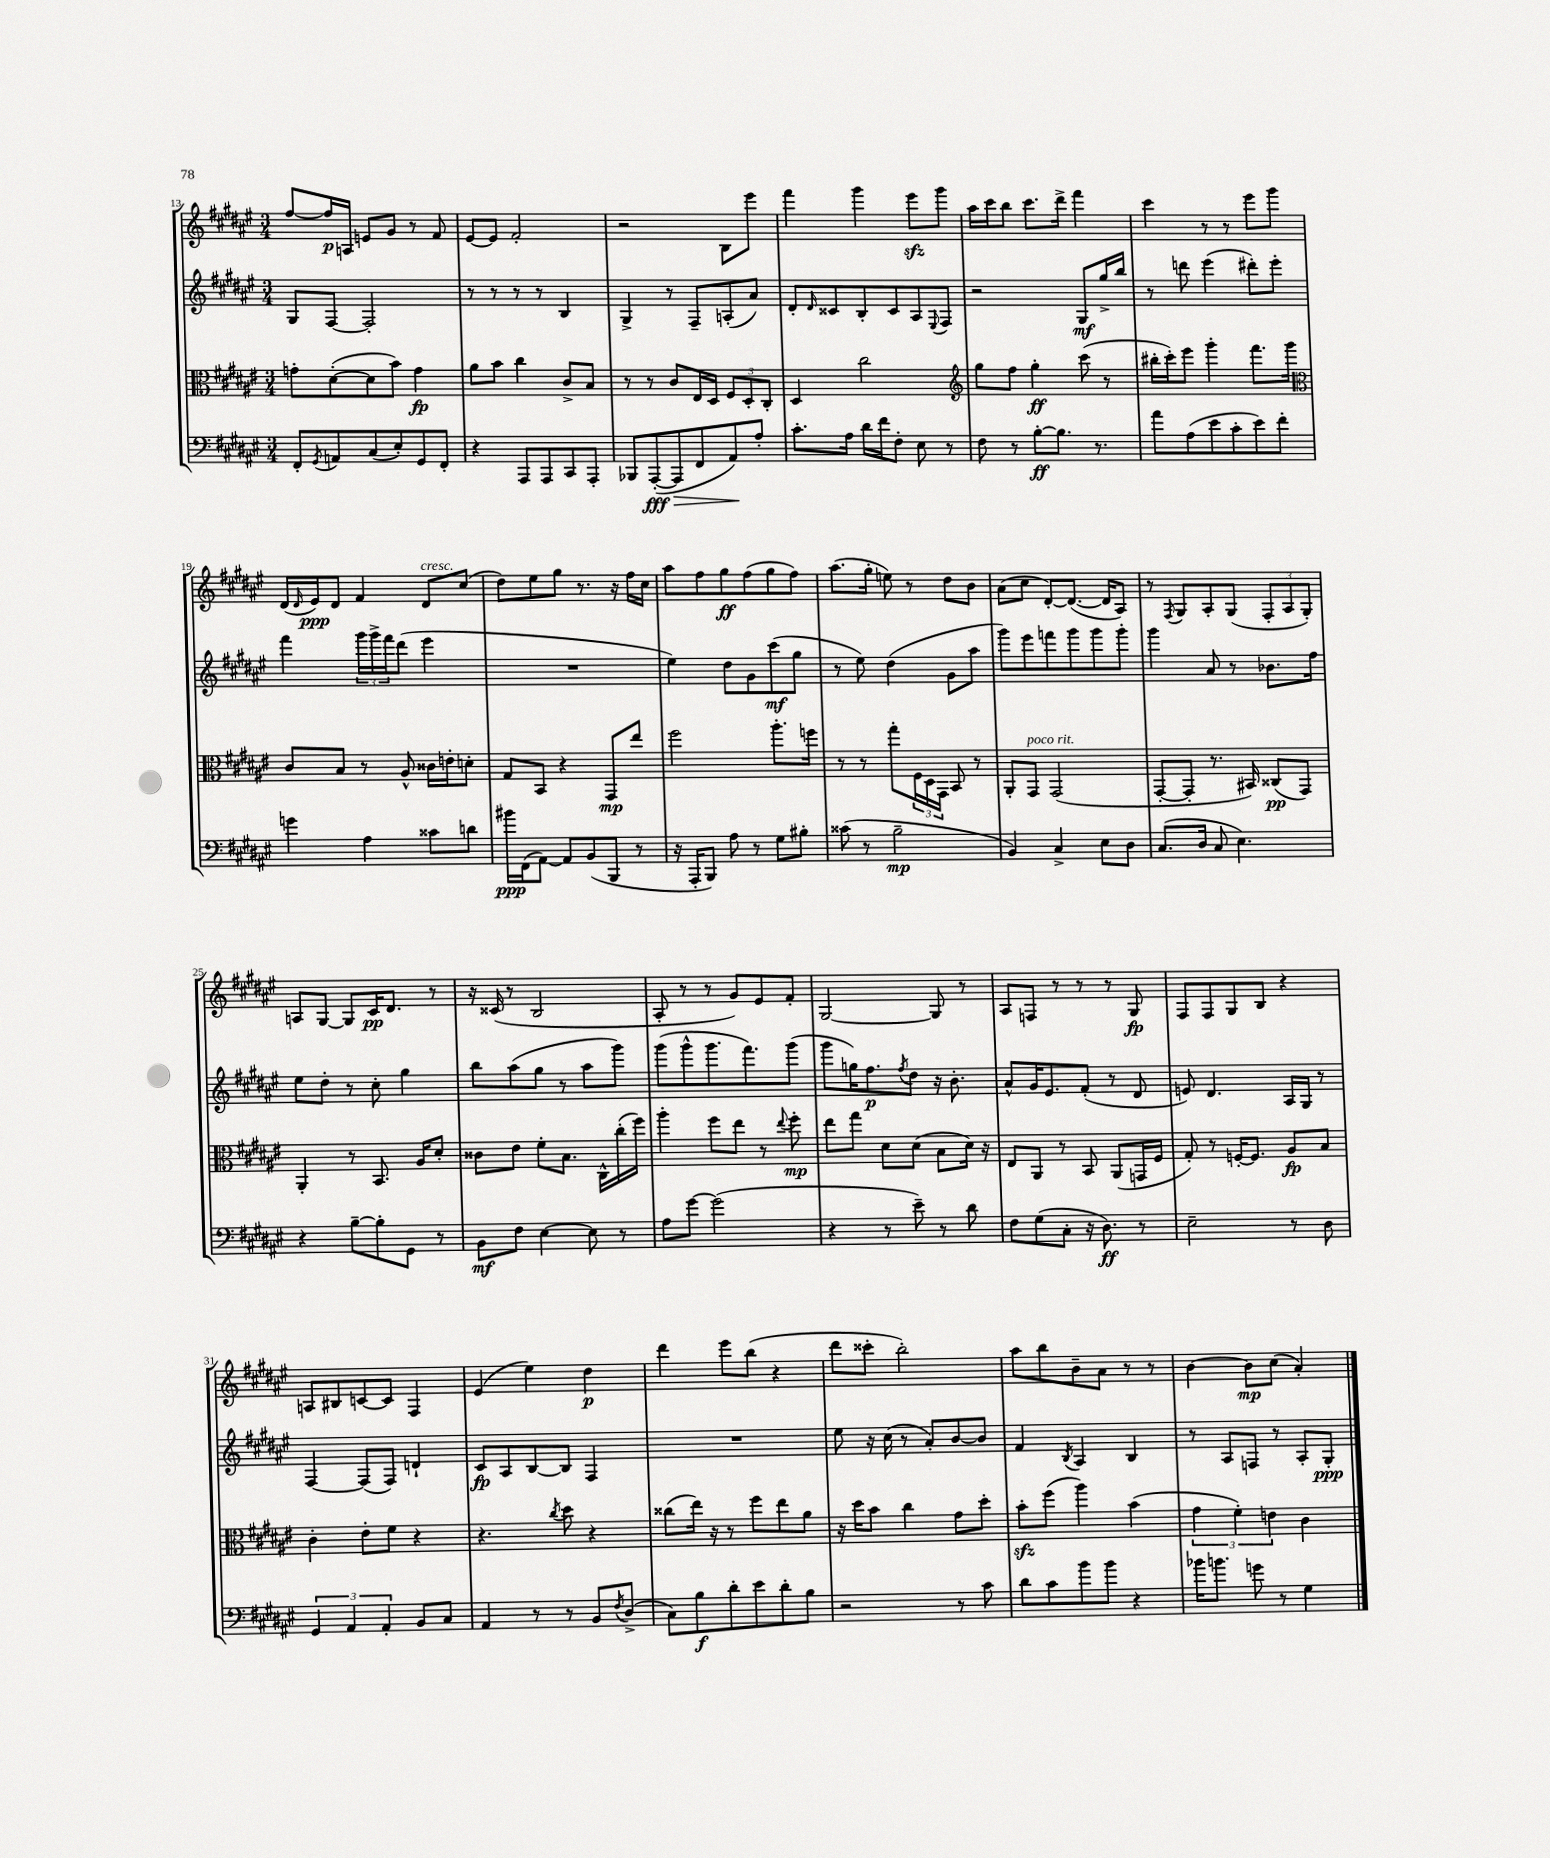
<<
\new StaffGroup <<
\new Staff = "s0" {
    \clef treble \key fis \major \numericTimeSignature \time 3/4
    fis''8~ fis''16\p a16 e'8 gis'8 r8 fis'8 |
    eis'8~ eis'8 fis'2-. |
    r2 b8 eis'''8 |
    fis'''4 gis'''4 eis'''8\sfz gis'''8 |
    ais''16 cis'''16 b''8 cis'''8. dis'''16-> fis'''4 |
    cis'''4 r8 r8 eis'''8 gis'''8 |
    dis'16( \grace { dis'16 } eis'16\ppp) dis'8 fis'4 dis'8^\markup { \italic "cresc." } cis''8( |
    dis''8) eis''8 gis''8 r8. r16 fis''16 cis''16 |
    ais''8 fis''8 gis''8\ff fis''8( gis''8 fis''8) |
    ais''8.( gis''16-. e''8) r8 dis''8 b'8 |
    ais'8( cis''8 dis'8~-.) dis'8.~( dis'16 ais8) |
    r8 \acciaccatura { fis8 } gis8 ais8-. gis8( \tuplet 3/2 { fis8-. ais8 gis8-.) } |
    a8 gis8~ gis8 cis'16\pp dis'8. r8 |
    r16 cisis'16( r8 b2 |
    ais8-. r8 r8 gis'8) eis'8 fis'8-. |
    gis2~ gis8 r8 |
    ais8 f8 r8 r8 r8 gis8\fp |
    fis8 fis8 gis8 b8 r4 |
    a8 bis8 c'8~ c'8 fis4 |
    eis'4( eis''4) dis''4\p |
    dis'''4 eis'''8 b''8( r4 |
    dis'''8 cisis'''8-. b''2-.) |
    ais''8 b''8 b'8-- ais'8 r8 r8 |
    b'4~ b'8\mp cis''8( ais'4-.) \bar "|." |
}
\new Staff = "s1" {
    \clef treble \key fis \major \numericTimeSignature \time 3/4
    gis8 fis8~ fis2-. |
    r8 r8 r8 r8 b4 |
    gis4-> r8 fis8-- a8-.( ais'8) |
    dis'8-. \grace { dis'16 } cisis'8 b8-. cisis'8 ais8 \appoggiatura { eis8 } fis8 |
    r2 gis8\mf gis''16-> b''16 |
    r8 d'''8 eis'''4( dis'''8-.) eis'''8-. |
    fis'''4 \tuplet 3/2 { gis'''16 gis'''16-> fis'''16 } dis'''8( eis'''4 |
    R2. |
    eis''4) dis''8 gis'8 cis'''8\mf( gis''8 |
    r8 eis''8) dis''4( gis'8 ais''8 |
    gis'''8) eis'''8 f'''8 gis'''8 gis'''8 gis'''8-. |
    gis'''4 ais'8 r8 bes'8. fis''16 |
    eis''8 dis''8-. r8 cis''8-. gis''4 |
    b''8 ais''8( gis''8 r8 ais''8 gis'''8) |
    gis'''8( gis'''8-^ gis'''8. fis'''8.) gis'''8( |
    gis'''8 g''16) fis''8.\p \acciaccatura { fis''8 } dis''8 r16 b'8.-. |
    ais'8-^ gis'16 eis'8. fis'8-.( r8 dis'8 |
    e'8) dis'4. ais16 gis16 r8 |
    fis4~ fis8( fis8) d'4-! |
    cis'8\fp ais8 b8~ b8 fis4 |
    R2. |
    eis''8 r16 cis''16( r8 ais'8-.) b'8~ b'8 |
    fis'4 \acciaccatura { b8 } ais4 b4 |
    r8 ais8 f8 r8 ais8-. gis8-.\ppp \bar "|." |
}
\new Staff = "s2" {
    \clef alto \key fis \major \numericTimeSignature \time 3/4
    g'8-. dis'8~-.( dis'8 b'8) g'4\fp |
    ais'8 b'8 cis''4 cis'8-> b8 |
    r8 r8 cis'8 eis16 dis16 \tuplet 3/2 { fis8 dis8-. cis8-. } |
    dis4 cis''2 |
    \clef treble gis''8 fis''8 gis''4-.\ff cis'''8( r8 |
    bis''16-. cis'''16-.) eis'''8 gis'''4-. fis'''8. gis'''16 |
    \clef alto cis'8 b8 r8 ais8-^ cisis'16 e'16-. d'8-. |
    gis8 b,8 r4 gis,8\mp eis''8 |
    fis''2 ais''8.-. f''16 |
    r8 r8 gis''8-. \tuplet 3/2 { fis16 dis16 gis,16 } b,8 r8 |
    ais,8-. gis,8^\markup { \italic "poco rit." } gis,2( |
    gis,8~-. gis,8-. r8. bis,16) cisis8\pp( gis,8) |
    ais,4-. r8 b,8. ais16 dis'8-. |
    cisis'8 eis'8 fis'8-. b8. cis16-^ cis''16-.( fis''16) |
    ais''4-. fis''8 eis''8 r8 \appoggiatura { eis''8 } fis''8-.\mp |
    eis''8 gis''8 dis'8 dis'8( b8 dis'16) r16 |
    eis8 ais,8 r8 b,8 ais,8( g,16 fis16 |
    gis8-.) r8 f16~-. f8. ais8\fp b8 |
    cis'4-. eis'8-. fis'8 r4 |
    r4. \acciaccatura { cis''8 } dis''8 r4 |
    cisis''8( eis''16) r16 r8 fis''8 eis''8 ais'8 |
    r16 dis''16 b'8 cis''4 gis'8 dis''8-. |
    b'8-.\sfz fis''8( ais''4) b'4( |
    \tuplet 3/2 { gis'4 fis'4-.) e'4 } cis'4 \bar "|." |
}
\new Staff = "s3" {
    \clef bass \key fis \major \numericTimeSignature \time 3/4
    fis,8-. \acciaccatura { gis,8 } a,8 cis8( eis8-.) gis,8 fis,8-. |
    r4 ais,,8 ais,,8 cis,8 ais,,8-. |
    bes,,8 ais,,8~-.\fff( ais,,8\> fis,8 ais,8\!) ais8-. |
    cis'8.-. ais16 dis'16 fis'16 fis8-. eis8 r8 |
    fis8 r8 b8~-.\ff b8. r8. |
    ais'8 ais8( eis'8 cis'8-. eis'8) fis'8-. |
    g'4 ais4 cisis'8 d'8 |
    bis'16\ppp fis,16( ais,8~) ais,8 b,8( b,,8 r8 |
    r16 ais,,16-. b,,8) ais8 r8 gis8 bis8-. |
    cisis'8( r8 b2--\mp |
    b,4) cis4-> eis8 dis8 |
    cis8.( dis16 cis8 eis4.) |
    r4 b8~-- b8-. gis,8 r8 |
    b,8\mf fis8 eis4~ eis8 r8 |
    ais8 gis'8~ gis'2( |
    r4 r8 eis'8--) r8 dis'8 |
    fis8 gis8( cis8-. r16 dis8.\ff) r8 |
    eis2-- r8 dis8 |
    \tuplet 3/2 { gis,4 ais,4 ais,4-. } b,8 cis8 |
    ais,4 r8 r8 b,8 \acciaccatura { fis8 } dis8->( |
    cis8) b8\f dis'8-. eis'8 dis'8-. b8 |
    r2 r8 cis'8 |
    dis'8 cis'8 b'8 b'8 r4 |
    bes'16 b'8. g'8 r8 gis4 \bar "|." |
}
>>
>>
\layout { \context { \Score currentBarNumber = #13 } }
